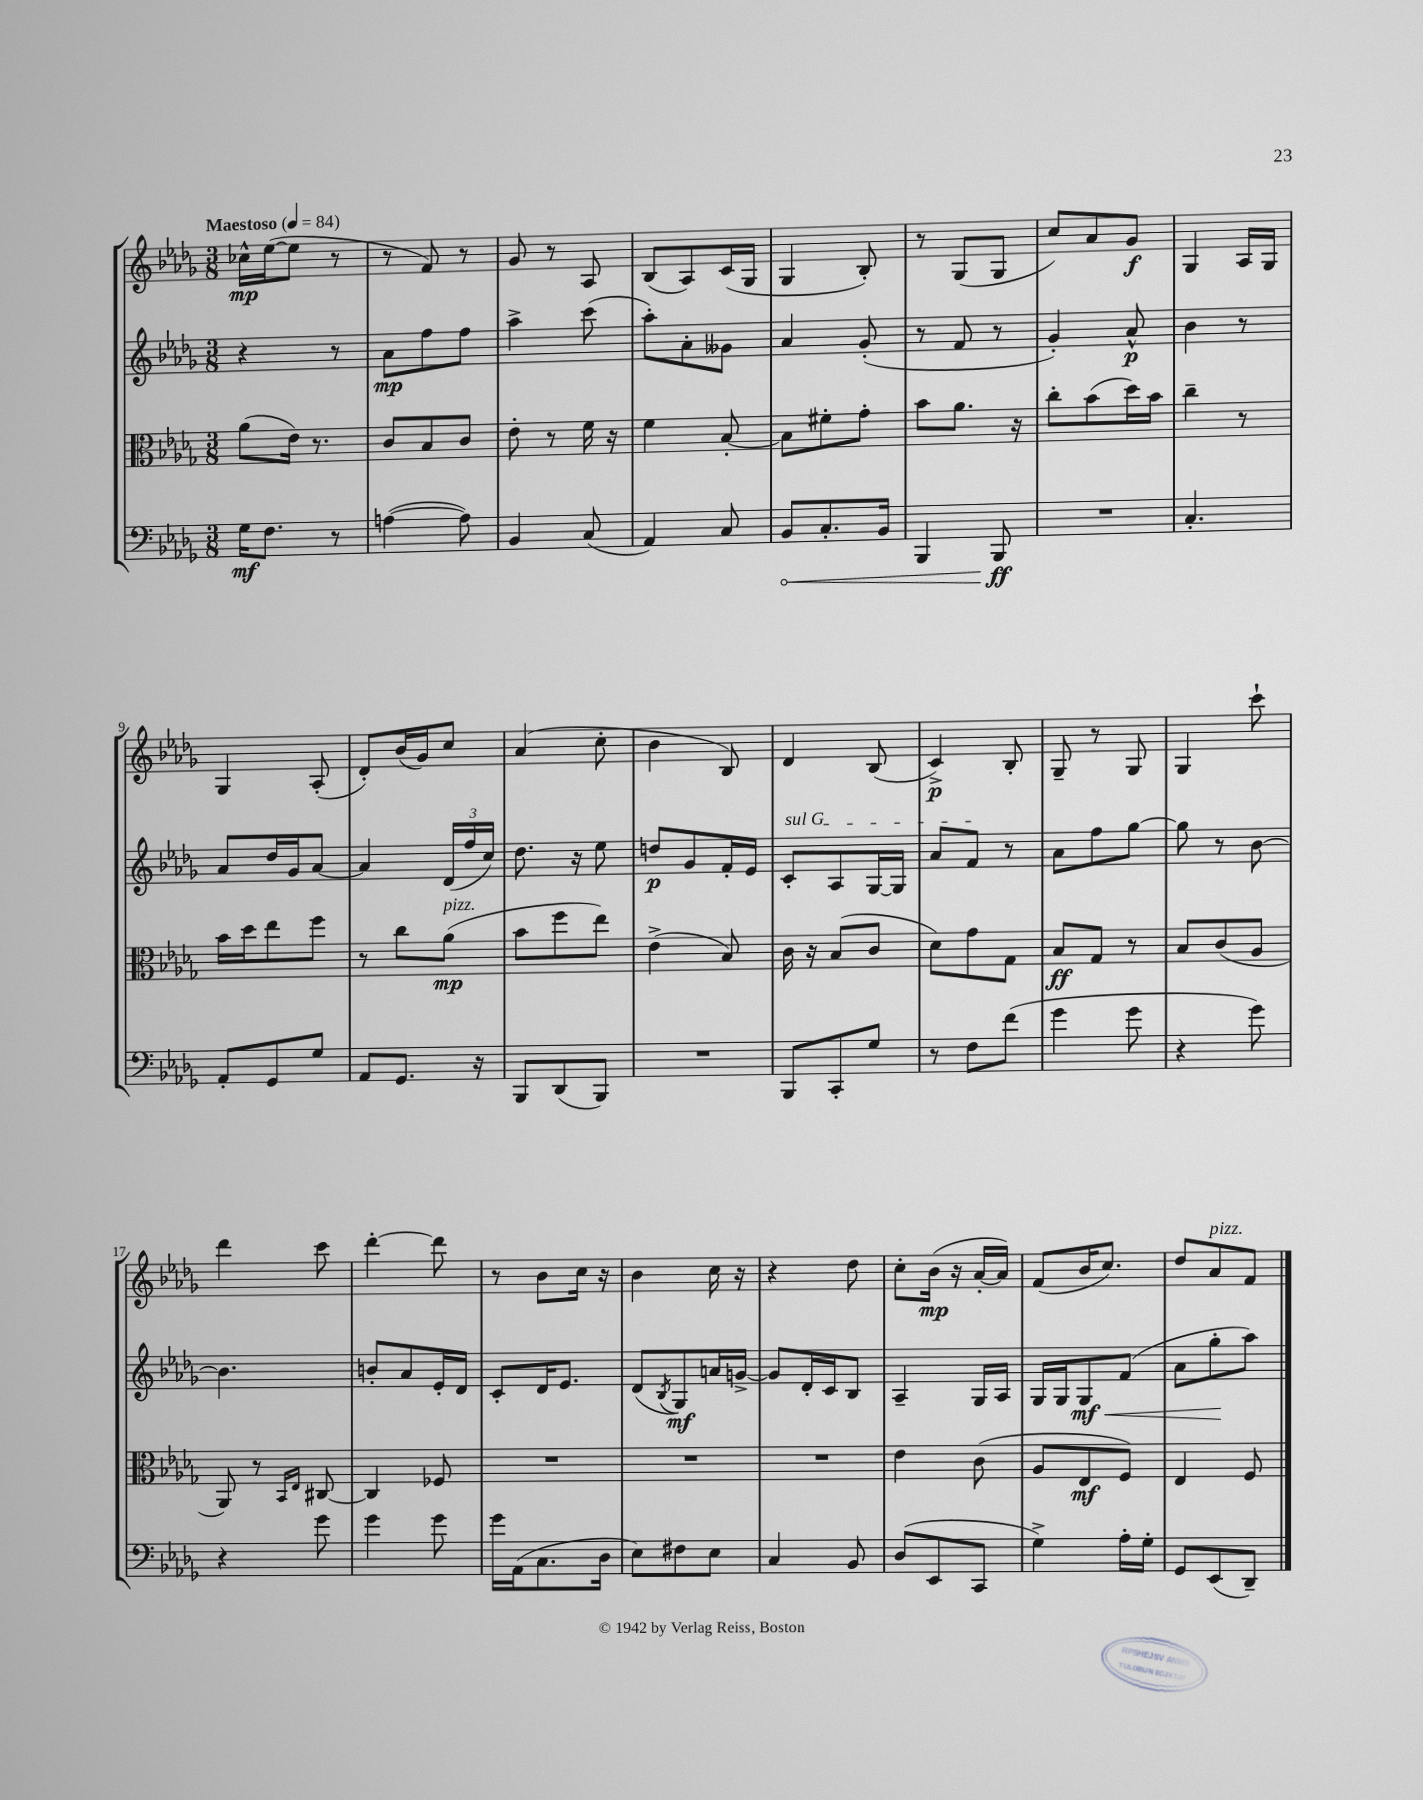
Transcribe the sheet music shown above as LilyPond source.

<<
\new StaffGroup <<
\new Staff = "s0" {
    \clef treble \key des \major \numericTimeSignature \time 3/8 \tempo "Maestoso" 4 = 84
    ces''16-^\mp ees''16~( ees''8 r8 |
    r8 f'8) r8 |
    ges'8 r8 aes8 |
    bes8( aes8) c'16( ges16 |
    ges4 bes8-.) |
    r8 ges8( ges8 |
    c''8) aes'8 ges'8\f |
    ges4 aes16 ges16 |
    ges4 aes8-.( |
    des'8-.) bes'16( ges'16) c''8 |
    aes'4( c''8-. |
    bes'4 bes8) |
    des'4 bes8( |
    c'4->\p) bes8-. |
    ges8-- r8 ges8 |
    ges4 c'''8-! |
    des'''4 c'''8 |
    des'''4~-. des'''8 |
    r8 bes'8 c''16 r16 |
    bes'4 c''16 r16 |
    r4 des''8 |
    c''8-. bes'16\mp( r16 aes'16~-. aes'16) |
    f'8( bes'16 c''8.) |
    des''8 aes'8^\markup { \italic "pizz." } f'8 \bar "|." |
}
\new Staff = "s1" {
    \clef treble \key des \major \numericTimeSignature \time 3/8
    r4 r8 |
    aes'8\mp f''8 f''8 |
    aes''4-> c'''8( |
    aes''8-.) aes'8-. geses'8 |
    aes'4 ges'8-.( |
    r8 f'8 r8 |
    ges'4-.) aes'8-^\p |
    bes'4 r8 |
    aes'8 des''16 ges'16 aes'8~ |
    aes'4 \tuplet 3/2 { des'16( f''16 c''16) } |
    des''8. r16 ees''8 |
    d''8\p ges'8 f'16-. ees'16 |
    \once \override TextSpanner.bound-details.left.text = \markup { \italic "sul G" } c'8-.\startTextSpan aes8 ges16~ ges16 |
    aes'8 f'8\stopTextSpan r8 |
    aes'8 f''8 ges''8~ |
    ges''8 r8 bes'8~ |
    bes'4. |
    b'8-. aes'8 ees'16-. des'16 |
    c'8-. des'16 ees'8. |
    des'8( \acciaccatura { bes8 } ges8\mf) a'16 g'16~-> |
    g'8 des'16-. c'16 bes8 |
    aes4-- ges16 aes16 |
    ges16 ges16 ges8\mf\< f'8( |
    aes'8 ges''8-.\! aes''8) \bar "|." |
}
\new Staff = "s2" {
    \clef alto \key des \major \numericTimeSignature \time 3/8
    aes'8( ees'16) r8. |
    c'8 bes8 c'8 |
    ees'8-. r8 f'16 r16 |
    f'4 bes8~-. |
    bes8 fis'8-. ges'8-. |
    bes'8 aes'8. r16 |
    c''8-. bes'8( des''16) bes'16 |
    c''4-- r8 |
    bes'16 des''16 ees''8 f''8 |
    r8 c''8 aes'8\mp^\markup { \italic "pizz." }( |
    bes'8 f''8 ees''8) |
    ees'4->( bes8) |
    c'16 r16 bes8( c'8 |
    des'8) ges'8 ges8 |
    bes8\ff ges8 r8 |
    bes8 c'8( aes8 |
    aes,8) r8 \grace { bes,16 ees16 } cis8~ |
    cis4 fes8 |
    R4. |
    R4. |
    R4. |
    ees'4 c'8( |
    aes8 ees8\mf f8) |
    ees4 f8 \bar "|." |
}
\new Staff = "s3" {
    \clef bass \key des \major \numericTimeSignature \time 3/8
    ges16\mf f8. r8 |
    a4~( a8) |
    bes,4 c8( |
    aes,4) c8 |
    \once \override Hairpin.circled-tip = ##t bes,8\< c8.-. bes,16 |
    bes,,4 bes,,8\ff\! |
    R4. |
    c4.-. |
    aes,8-. ges,8 ges8 |
    aes,8 ges,8. r16 |
    bes,,8 des,8( bes,,8) |
    R4. |
    bes,,8 c,8-. ges8 |
    r8 f8 f'8( |
    ges'4 ges'8 |
    r4 ges'8) |
    r4 ges'8 |
    ges'4 ges'8 |
    ges'16 aes,16( c8. des16 |
    ees8) fis8 ees8 |
    c4 bes,8 |
    des8( ees,8 c,8 |
    ges4->) aes16-. ges16-. |
    ges,8 ees,8( des,8--) \bar "|." |
}
>>
>>
